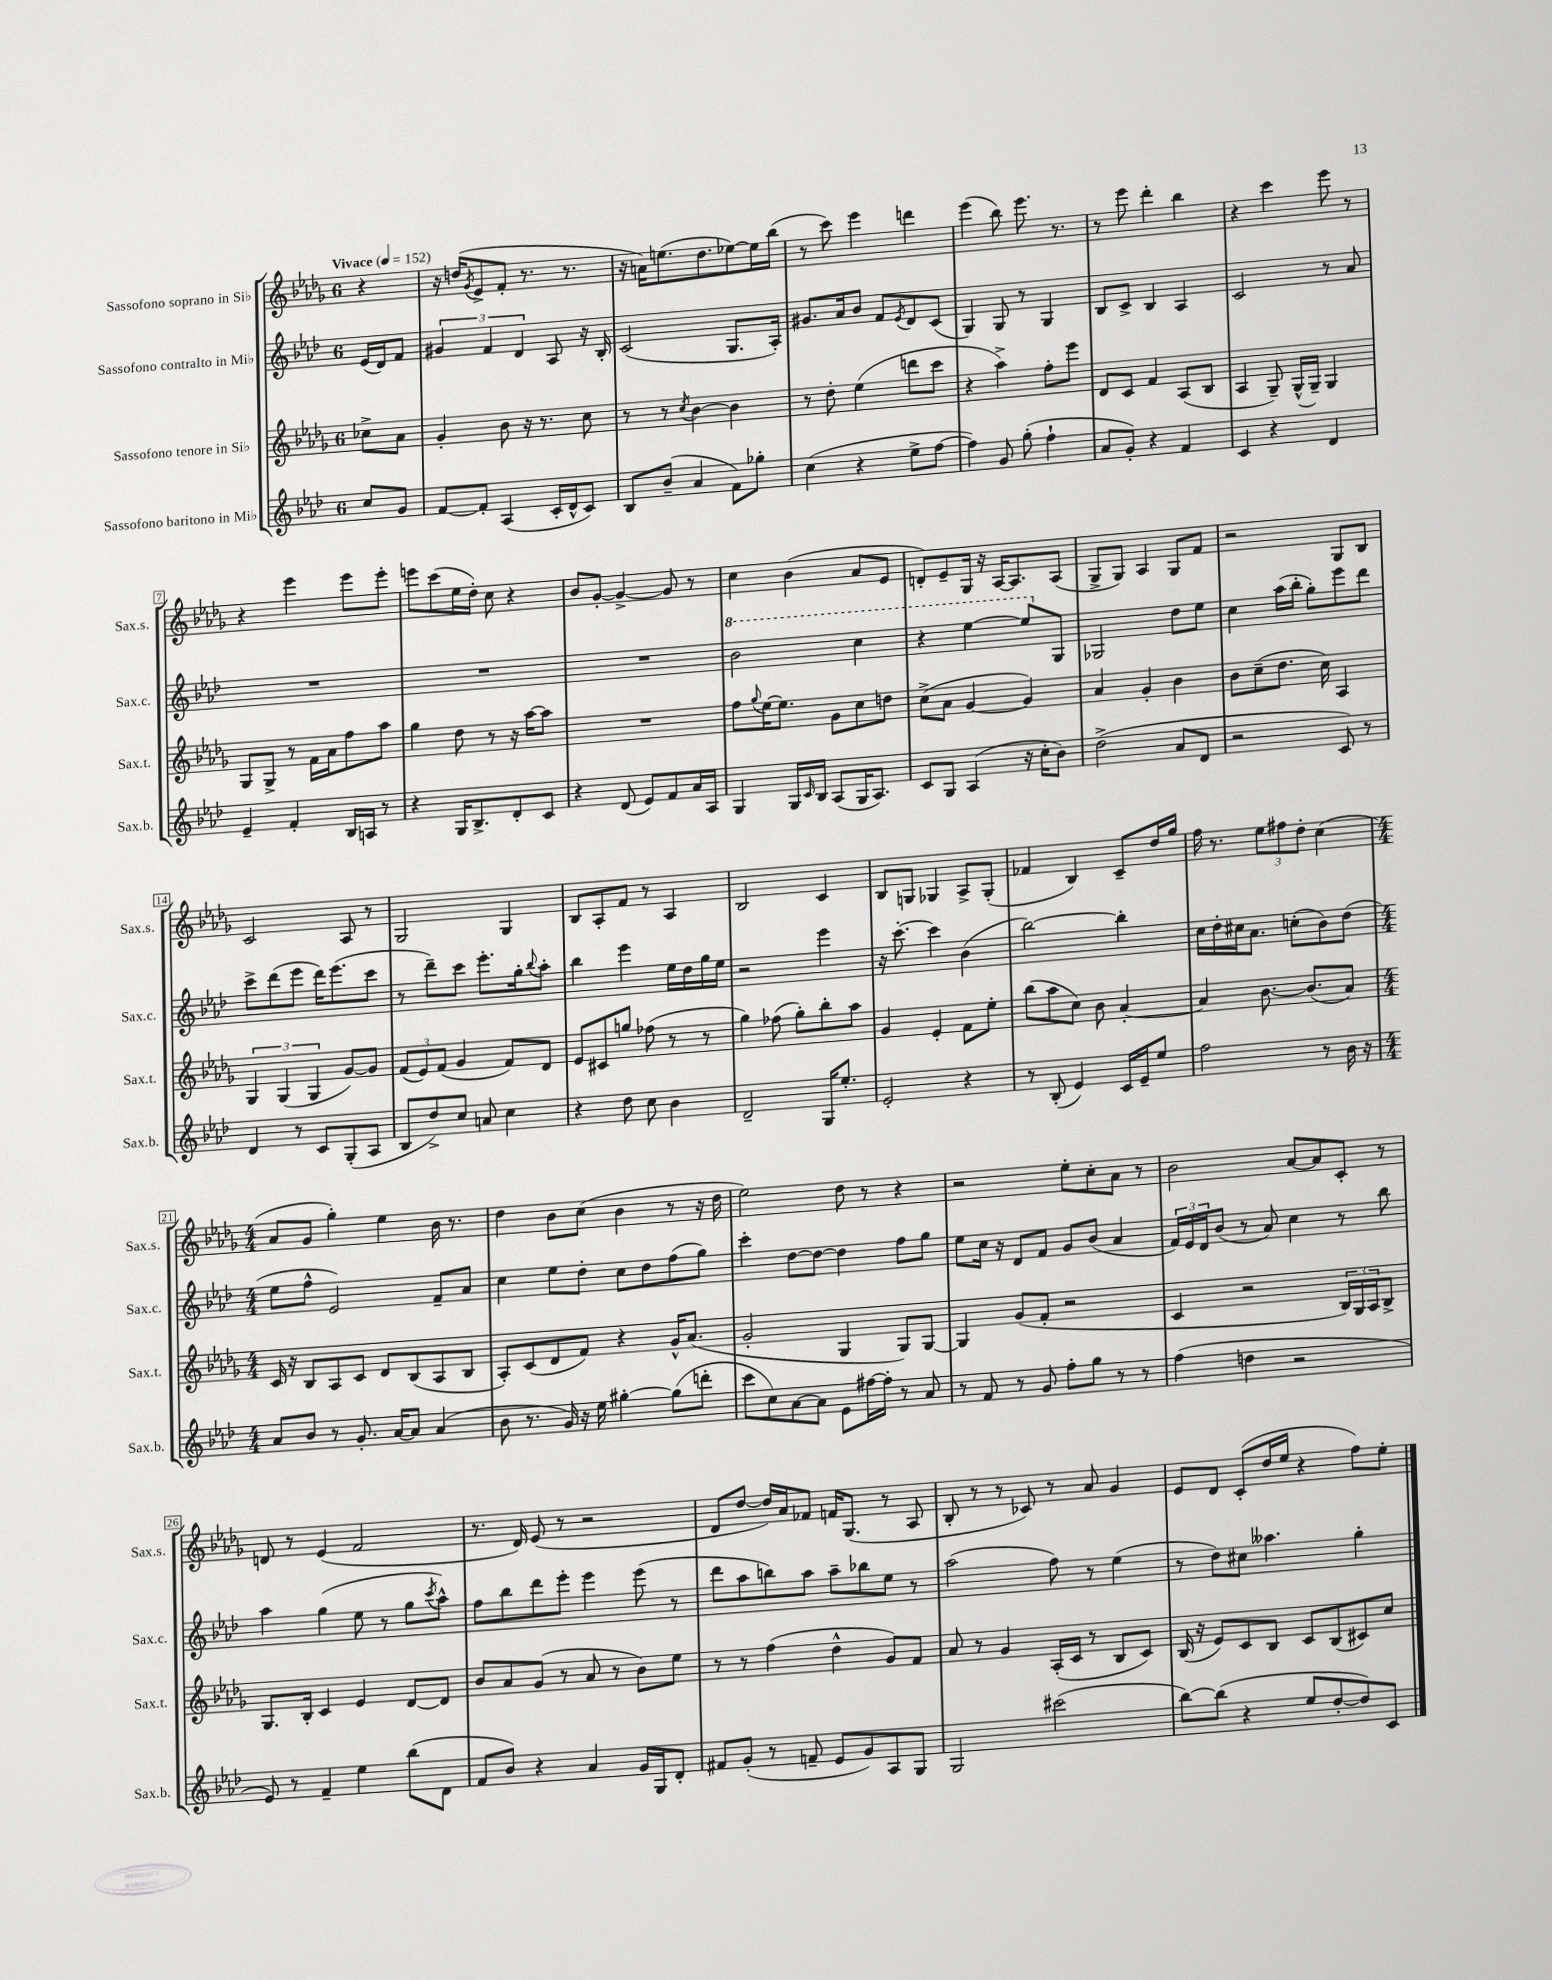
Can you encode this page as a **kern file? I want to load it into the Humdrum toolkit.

**kern	**kern	**kern	**kern
*staff4	*staff3	*staff2	*staff1
*clefG2	*clefG2	*clefG2	*clefG2
*k[b-e-a-d-]	*k[b-e-a-d-g-]	*k[b-e-a-d-]	*k[b-e-a-d-g-]
*M6/8	*M6/8	*M6/8	*M6/8
*MM152	*MM152	*MM152	*MM152
8cc/L	8cc-^\L	(16e-/LL	4r
.	.	16d-/J)	.
8g/J	8a-\J	8f/J	.
=	=	=	=
[8f/L	4g-'/	6g#/	16r
.	.	.	(16dd/LK
.	.	.	8qg-/
8f'/]J	.	.	8e-^/
.	.	6f/	.
(4A-/	8b-\	.	8f'/J
.	.	6d-/	.
.	16r	.	8.r
.	8.r	.	.
16c'/LL	.	8A-/	.
16d-^^/J	.	.	8.r
8c/J)	8cc\	16r	.
.	.	16B-'/	.
=	=	=	=
8B-/L	8r	(2c/	16r
.	.	.	16a\LK)
(8b-~/J	8r	.	(8.ee\
.	8qcc/	.	.
4a-/	[4b-\	.	.
.	.	.	8.dd-\
8f\L)	4b-\]	8.G/L	[8ee-\)
8gg-'\J	.	.	16ee-\]L
.	.	16A-'/Jk)	(16bb-\JJ
=	=	=	=
(4cc\	8r	8.g#/L	8r
.	8dd-'\	.	8ccc\)
.	.	16a-/k	.
4r	(4ee-\	8b-/J	4eee-\
.	.	8f/L	.
.	.	8qe-/	.
8ee-^\L	8ddd\L	8d-/	4ddd\
[8ff\J	8ccc\J	(8c/J	.
=	=	=	=
4ff\])	4r	4G/)	(4eee-\
8g/	4aa-^\)	8G/	8bb-\)
(8gg'\	.	8r	8.eee-\
4ff`\	8ff'\L	4G/	.
.	.	.	8.r
.	8eee-\J	.	.
=	=	=	=
8a-/L	8d-/L	8B-/L	8r
8g'/J)	8c/J	8c^/J	8eee-\
4r	4f/	4B-/	4ddd-'\
4f/	(8A-/L	4A-/	4bb-\
.	8B-/J	.	.
=	=	=	=
4c/	4A-/	2c/	4r
4r	8G-~/)	.	4ccc\
.	(16G-^^/LL	.	.
.	16G-~/JJ)	.	.
4d-/	4G-/	8r	8eee-\
.	.	8a-/	8r
=	=	=	=
4e-~/	8G-/L	2.r	4r
.	8G-^/J	.	.
4f'/	8r	.	4eee-\
.	16f\LL	.	.
.	16a-\J	.	.
16B-/LL	8ff\	.	8eee-\L
16A/JJ	.	.	.
8r	8aa-\J	.	8eee-'\J
=	=	=	=
4r	4gg-\	2.r	8eee\L
.	.	.	(8ccc\
16G/LK	8dd-\	.	16ee-\L
8.B-^/	.	.	16dd-'\JJ)
.	8r	.	8cc\
8d-'/	16r	.	4r
.	[16aa-\LK	.	.
8c/J	8aa-\]J	.	.
=	=	=	=
4r	2.r	2.r	8b-/L
.	.	.	[8g-'/J
(8d-/	.	.	4g-^/_
8e-/L)	.	.	.
8f/	.	.	8g-/]
16a-/L	.	.	8r
16A-/JJ	.	.	.
=	=	=	=
4G/	8ff\L	2bb-\	4cc\
.	8qqgg-/	.	.
.	[16ee-\K	.	.
.	8.ee-\]J	.	.
16G/LL	.	.	(4b-\
16qqc/	.	.	.
16B-/JJ	.	.	.
(8A-/L	8g-\L	.	.
16G/K	8cc\	4ccc\	8a-/L
8.A-/J)	.	.	.
.	8dd\J	.	8e-/J
=	=	=	=
8c/L	(8cc^\L	4r	8d'/L)
8G/J	8a-\J	.	8e-~/
(4A-/	[4g-/	[4eee-\	16G-/Jk
.	.	.	16r
.	.	.	[16A-/LK
.	.	.	8.A-/]
16r	4g-/])	8eee-/]L	.
16cc'\LK	.	.	.
8b-\J)	.	8G/J	(8A-/J
=	=	=	=
(2dd-^\	4a-/	2G-/	8G-^/L
.	.	.	8G-/J)
.	4g-'/	.	4A-/
8a-/L	4b-\	8dd-\L	8G-/L
8d-/J	.	8ee-\J	8f/J
=	=	=	=
2r	8b-\L	4cc\	2r
.	(8cc~\	.	.
.	8.dd-\J	(16aa-\LL	.
.	.	16bb-'\JJ	.
.	.	8gg'\L)	.
.	16cc\)	.	.
8c/)	4A-/	8eee-\	8G-/L
8r	.	8ddd-\J	8B-/J
=	=	=	=
4d-/	6G-/	8ccc^\L	2c/
.	.	(8ddd-\	.
.	(6G-/	.	.
8r	.	8eee-\J	.
.	6G-/	.	.
8c/L	.	16ddd-\LK)	.
.	.	(8.eee-\	.
(8G'/	[8g-/L)	.	8A-/
8A-/J	8g-/]J	8ccc\J	8r
=	=	=	=
8B-/L	(12f/L	8r	2G-/
.	12e-/)	.	.
8dd-^/)	.	8ddd-~\L)	.
.	(12f/J	.	.
8cc/J	4g-/	8ccc\J	.
8a/	.	8.eee-'\L	.
4cc\	8f/L)	.	4G-/
.	.	16gg'\k	.
.	.	8qqbb-/	.
.	8d-/J	8aa-'\J	.
=	=	=	=
4r	8e-/L	4bb-\	8B-/L
.	8c#/	.	8A-'/
8dd-\	8gg/J	4eee-\	8f/J
8cc\	(8ff-\	.	8r
4b-\	8r	16ee-\LL	4A-/
.	.	16dd-\	.
.	8r	16gg\	.
.	.	16ee-\JJ	.
=	=	=	=
2d-~/	4gg-\)	2r	2B-/
.	(8ff-\	.	.
.	8gg-'\L)	.	.
16G/LK	8bb-'\	4eee-\	4c/
8.ee-'/J	.	.	.
.	8aa-\J	.	.
=	=	=	=
2e-'/	4g-/	16r	8B-/L
.	.	[8.ccc'\	.
.	.	.	8G/J
.	4e-'/	4ccc\]	4G-/
4r	8f\L	(4b-\	8A-^/L
.	8ee-'\J	.	(8G-'/J
=	=	=	=
8r	(8bb-\L	[2bb-\)	4f-/
(8B-'/	8aa-\	.	.
4e-/)	8cc\J)	.	4B-/)
.	8b-\	.	.
16c/LL	[4a-'/	4bb-'\]	8c~/L
16e-~/J	.	.	.
8ee-/J	.	.	16dd-/L
.	.	.	16gg-/JJ
=	=	=	=
2ff\	4a-/]	16cc\LL	16ff\
.	.	16dd-'\	8.r
.	.	16cc#\J	.
.	.	8.a-\J	.
.	[8.b-\	.	12ee-\L
.	.	.	12ff#\
.	.	(8cc'\L	.
.	.	.	12dd-'\J
.	(8.b-/]L	.	.
8r	.	8b-\)	(4cc\
16b-\	8a-/J)	(8dd-\J	.
16r	.	.	.
=	=	=	=
*M4/4	*M4/4	*M4/4	*M4/4
8a-/L	16c/	8ee-\L	8a-/L
.	16r	.	.
8b-/J	8B-/L	8ff^^\J	8g-/J
8r	8A-/	2e-/)	4gg-'\)
8.g'/	8c/J	.	.
.	8d-/L	.	4ee-\
[16a-/LK	.	.	.
8a-/]J	(8B-/	.	.
(4a-/	8A-/	8f~/L	16b-\
.	.	.	8.r
.	8B-/J	8a-/J	.
=	=	=	=
8b-\	8A-'/L)	4cc\	4dd-\
8.r	(8c/	.	.
.	8d-/	8ee-\L	8b-\L
16g/)	.	.	.
16r	8f/J)	8dd-'\J	(8cc\J
16ee-\	.	.	.
[4gg#'\	4r	8cc\L	4b-\
.	.	8dd-\	.
(8gg#\]L	16g-^^/LK	(8ff\	8r
.	(8.a-/J	.	.
8ddd'\J	.	8gg\J)	16r
.	.	.	16dd-\
=	=	=	=
8ccc\L	2g-'/	4ccc'\	2ee-\)
8cc\)	.	.	.
[8a-\	.	[8dd-\L	.
8a-\]J	.	8dd-\_J	.
8e-\L	4G-/	4dd-\]	8dd-\
[16ff#\L	.	.	8r
16ff#'\]JJ	.	.	.
8r	8G-/L)	8ff\L	4r
8a-/	[8G-/J	8gg\J	.
=	=	=	=
8r	4G-/]	8ee-\L	2r
8f/	.	16cc\Jk	.
.	.	16r	.
8r	(8g-/L	8d-/L	.
8g/	8f'/J	8f/J	.
8ff'\L	2r	8g/L	8ee-'\L
8gg\J	.	(8b-/J	8cc'\
8r	.	4a-/	8a-\J
8r	.	.	8r
=	=	=	=
(4ff\	4c/	24f/LL)	2b-\
.	.	24e-/	.
.	.	24d-/J	.
.	.	(8b-/J	.
4dd\	2r	8r	.
.	.	8a-/)	.
2r	.	4cc\	[8a-/L
.	.	.	8a-/]
.	24B-/LL)	8r	8c'/J
.	24G-/	.	.
.	24A-/J	.	.
.	8B-^/J	8bb-\	8r
=	=	=	=
8e-/)	8.G-/L	4aa-\	8d/
8r	.	.	8r
.	16B-'/Jk	.	.
4f~/	4c/	(4gg\	(4e-/
4ee-\	4e-/	8ee-\	2f/
.	.	8r	.
(8bb-\L	[8d-/L	8gg\L	.
.	.	8qccc/	.
8d-\J	8d-/]J	8aa-^^\J)	.
=	=	=	=
8f/L	8b-/L	8ff\L	8.r
8b-/J)	8a-/	8bb-\	.
.	.	.	16d-/)
4r	(8g-/J	8ddd-\	(8e-/
.	8r	8eee-'\J	8r
4a-/	8a-/	4eee-\	2r
.	8r	.	.
16g/LL	8b-\L)	(8eee-\	.
16G/J	.	.	.
8d-'/J	8ee-\J	8r	.
=	=	=	=
8f#/L	8r	8ddd-\L	8d-/L
(8g'/J	8r	8aa-\	[8dd-/J
8r	(4ff\	8bb\)	16dd-/]LL)
.	.	.	16a-/J
8f~/	.	8aa-\J	8f-/J
8e-/L	4dd-^^\	8aa-~\L	16f/LK
.	.	.	(8.G-/J
8g/)	.	8bb-\	.
8A-/	8g-/L)	8ee-\J	8r
8G/J	8f/J	8r	8A-/
=	=	=	=
2G/	8a-/	(2aa-\	8B-'/
.	8r	.	8r
.	4g-/	.	8r
.	.	.	8c-/)
(2ccc#\	(16A-'/LL	8ff\)	8r
.	16c/JJ	.	.
.	8r	8r	8a-/
.	8B-/L	(4ee-\	4g-/
.	8c/J)	.	.
=	=	=	=
[8bb-\L)	(16B-/	8r	8e-/L
.	16r	.	.
(8bb-\]J	8e-/L)	8dd-\L)	8d-/J
4r	8c/	8cc#\J	(8c'/L
.	8B-/J	4.aa--\	16dd-/L
.	.	.	16ee-/JJ
8ee-/L	8c/L	.	4r
[8dd-'/	(8B-/	.	.
8dd-/])	8c#/)	4gg'\	8ff\L)
8c/J	8cc/J	.	8ee-'\J
==	==	==	==
*-	*-	*-	*-
